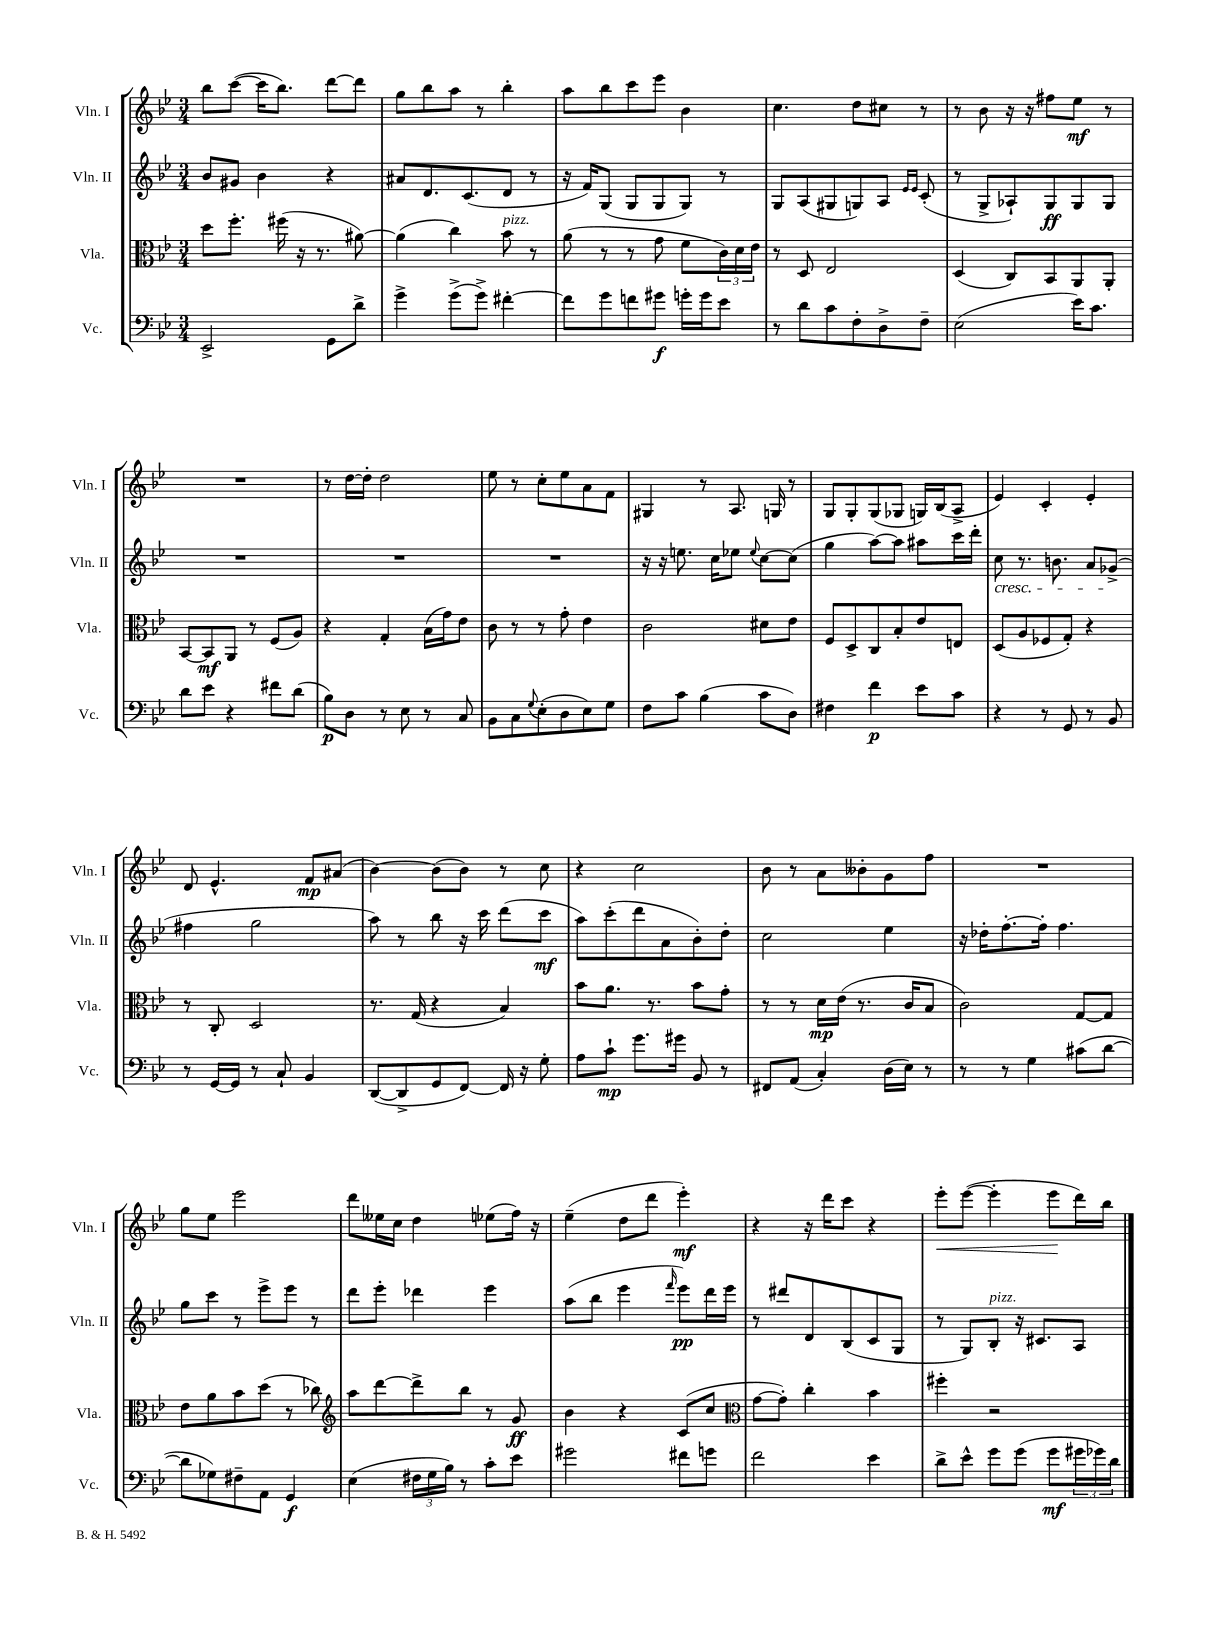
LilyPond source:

<<
\new StaffGroup <<
\new Staff = "s0" \with { instrumentName = "Vln. I" shortInstrumentName = "Vln. I" } {
    \clef treble \key bes \major \numericTimeSignature \time 3/4
    bes''8 c'''8~( c'''16 bes''8.) d'''8~ d'''8 |
    g''8 bes''8 a''8 r8 bes''4-. |
    a''8 bes''8 c'''8 ees'''8 bes'4 |
    c''4. d''8 cis''8 r8 |
    r8 bes'8 r16 r16 fis''8 ees''8\mf r8 |
    R2. |
    r8 d''16~ d''16-. d''2 |
    ees''8 r8 c''8-. ees''8 a'8 f'8 |
    gis4 r8 a8. g16 r8 |
    g8 g8-. g8( ges8 g16) bes16( a8-> |
    ees'4) c'4-. ees'4-. |
    d'8 ees'4.-^ f'8\mp ais'8( |
    bes'4~) bes'8( bes'8) r8 c''8 |
    r4 c''2 |
    bes'8 r8 a'8 beses'8-. g'8 f''8 |
    R2. |
    g''8 ees''8 ees'''2 |
    d'''8 eeses''16 c''16 d''4 ees''8( f''16) r16 |
    ees''4--( d''8 d'''8 ees'''4-.\mf) |
    r4 r16 d'''16 c'''8 r4 |
    ees'''8-.\< ees'''8~( ees'''4-. ees'''8\! d'''16) bes''16 \bar "|." |
}
\new Staff = "s1" \with { instrumentName = "Vln. II" shortInstrumentName = "Vln. II" } {
    \clef treble \key bes \major \numericTimeSignature \time 3/4
    bes'8 gis'8 bes'4 r4 |
    ais'8 d'8. c'8.( d'8 r8 |
    r16 f'16) g8( g8 g8 g8) r8 |
    g8 a8( gis8 g8) a8 \grace { ees'16 ees'16 } c'8-.( |
    r8 g8-> aes8-!) g8\ff g8 g8 |
    R2. |
    R2. |
    R2. |
    r16 r16 e''8. c''16 ees''8 \appoggiatura { ees''8 } c''8~ c''8( |
    g''4 a''8~) a''8 ais''8 c'''16 d'''16-. |
    c''8\cresc r8. b'8. a'8 ges'8->\!( |
    fis''4 g''2 |
    a''8) r8 bes''8 r16 c'''16 d'''8( c'''8\mf |
    a''8) c'''8-.( d'''8 a'8 bes'8-.) d''8-. |
    c''2 ees''4 |
    r16 des''16-. f''8.~-. f''16-. f''4. |
    g''8 c'''8 r8 ees'''8-> ees'''8 r8 |
    d'''8 ees'''8-. des'''4 ees'''4 |
    a''8( bes''8 ees'''4 \grace { f'''16 } ees'''8\pp) d'''16 ees'''16 |
    r8 dis'''8 d'8 bes8( c'8 g8 |
    r8 g8) bes8-.^\markup { \italic "pizz." } r16 cis'8. a8 \bar "|." |
}
\new Staff = "s2" \with { instrumentName = "Vla." shortInstrumentName = "Vla." } {
    \clef alto \key bes \major \numericTimeSignature \time 3/4
    d''8 f''8.-. fis''16( r16 r8. ais'8~) |
    ais'4( c''4) bes'8^\markup { \italic "pizz." } r8 |
    a'8( r8 r8 g'8 f'8 \tuplet 3/2 { c'16) d'16 ees'16 } |
    r8 d8 ees2 |
    d4( c8) bes,8 a,8 a,8-. |
    bes,8~ bes,8\mf a,8 r8 f8( a8) |
    r4 g4-. bes16( g'16) ees'8 |
    c'8 r8 r8 g'8-. ees'4 |
    c'2 dis'8 ees'8 |
    f8 d8-> c8 bes8-. ees'8 e8 |
    d8( a8 fes8 g8-.) r4 |
    r8 c8-. d2 |
    r8. g16( r4 bes4) |
    bes'8 a'8. r8. bes'8 g'8-. |
    r8 r8 d'16\mp ees'16( r8. c'16 bes8 |
    c'2) g8~ g8 |
    ees'8 a'8 bes'8 d''8( r8 ces''8) |
    \clef treble a''8 d'''8~ d'''8-> bes''8 r8 g'8\ff |
    bes'4 r4 c'8( c''8 |
    \clef alto g'8~ g'8-.) c''4-. bes'4 |
    fis''4-. r2 \bar "|." |
}
\new Staff = "s3" \with { instrumentName = "Vc." shortInstrumentName = "Vc." } {
    \clef bass \key bes \major \numericTimeSignature \time 3/4
    ees,2-> g,8 d'8-> |
    g'4-> g'8->( g'8->) fis'4~-. |
    fis'8 g'8 f'8 gis'8\f g'16-. g'16 ees'8 |
    r8 d'8 c'8 f8-. d8-> f8-- |
    ees2( ees'16) c'8. |
    d'8 ees'8 r4 fis'8 d'8( |
    bes8\p) d8 r8 ees8 r8 c8 |
    bes,8 c8 \appoggiatura { g8 } ees8-.( d8 ees8) g8 |
    f8 c'8 bes4( c'8 d8) |
    fis4 f'4\p ees'8 c'8 |
    r4 r8 g,8 r8 bes,8 |
    r8 g,16~ g,16 r8 c8-! bes,4 |
    d,8~( d,8-> g,8 f,8~) f,16 r16 g8-. |
    a8 c'8-!\mp g'8. gis'16 bes,8 r8 |
    fis,8 a,8( c4-.) d16( ees16) r8 |
    r8 r8 g4 cis'8( d'8~ |
    d'8 ges8) fis8-- a,8 g,4\f |
    ees4( \tuplet 3/2 { fis16 g16 bes16) } r8 c'8-. ees'8 |
    gis'2 fis'8 g'8 |
    f'2 ees'4 |
    d'8-> ees'8-^ g'8 g'8( g'8\mf \tuplet 3/2 { gis'16 ges'16) d'16 } \bar "|." |
}
>>
>>
\layout { \context { \Score \remove "Bar_number_engraver" } }
